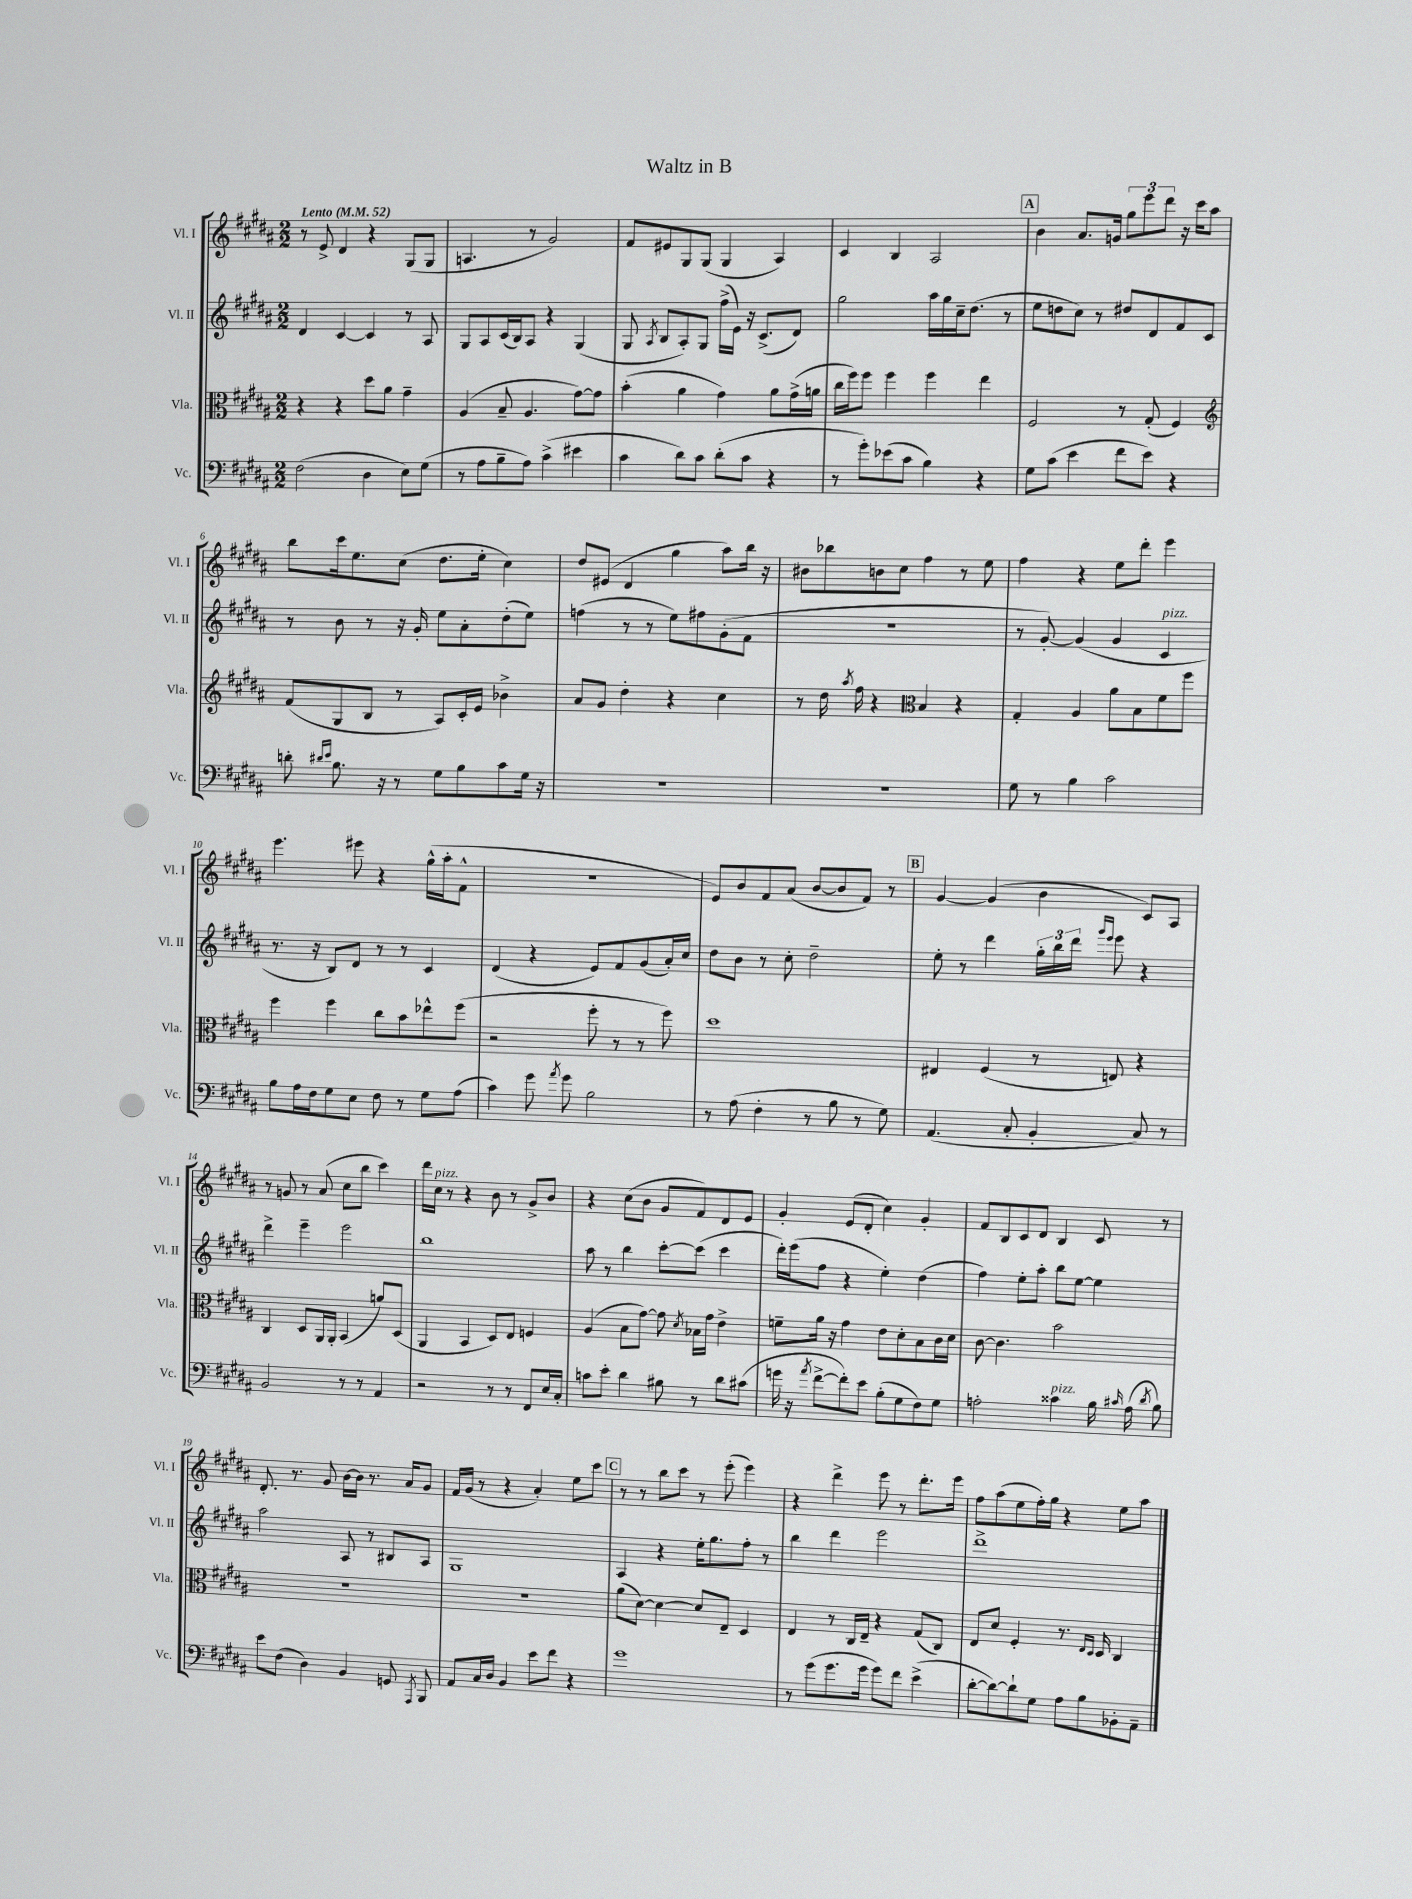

**kern	**kern	**kern	**kern
*part4	*part3	*part2	*part1
*staff4	*staff3	*staff2	*staff1
*I"Vc.	*I"Vla.	*I"Vl. II	*I"Vl. I
*I'Vc.	*I'Vla.	*I'Vl. II	*I'Vl. I
*clefF4	*clefC3	*clefG2	*clefG2
*k[f#c#g#d#a#]	*k[f#c#g#d#a#]	*k[f#c#g#d#a#]	*k[f#c#g#d#a#]
*M2/2	*M2/2	*M2/2	*M2/2
*MM52	*MM52	*MM52	*MM52
=1	=1	=1	=1
!	!	!	!LO:TX:a:B:t=Lento
(2F#\	4r	4d#/	8r
.	.	.	8e^/
.	4r	[4c#/	4d#/
4D#\	8dd#\L	4c#/]	4r
.	8a#\J	.	.
8E\L)	4g#~\	8r	(8G#/L
(8G#\J	.	8A#/	8G#/J
=2	=2	=2	=2
8r	(4A#/	8G#/L	4.An/
8A#\L	.	8A#/	.
8B~\	8B~/	(16c#/L	.
.	.	16B/J)	.
8A#\J)	4.A#/	8A#/J	8r
(4c#^\	.	4r	2g#/)
4e#X\	[8g#\L)	(4G#/	.
.	8g#\J]	.	.
=3	=3	=3	=3
4c#\	(4b'\	8G#/	8f#/L
.	.	8qA#/	.
.	.	8B/L	8e#X/
8d#\L)	4a#\	8A#'/)	8G#/
8c#\J	.	8G#/J	(8G#/J
(8d#'\L	4g#\)	(16ff#^\LL	4G#/
.	.	16e\JJ)	.
8c#\J	.	16r	.
.	.	(8.c#^/L	.
4r	8a#\L	.	4A#/)
.	(16g#^\L	8d#/J)	.
.	16an\JJ	.	.
=4	=4	=4	=4
8r	16cc#\LL	2gg#\	4c#/
.	16ff#\J)	.	.
8g#'\L)	8ff#\J	.	.
(8e-X\	4ff#\	.	4B/
8c#\J	.	.	.
4B\)	4ff#\	16aa#\LL	2A#/
.	.	16gg#\	.
.	.	16cc#~\J	.
.	.	(8.dd#\J	.
4r	4ee\	.	.
.	.	8r	.
!!LO:REH:place=s1:t=A
=5	=5	=5	=5
8G#\L	2F#/	8ee\L	4b\
(8c#\J	.	8ddn\	.
4e\	.	8cc#\J)	8.a#/L
.	.	8r	.
.	.	.	16gn/Jk
8f#\L	8r	8dd#X/L	12gg#\L
.	.	.	12eee\
8e\J)	(8G#'/	8d#/	.
.	.	.	12ddd#\J
4r	4F#/)	8f#/	16r
.	.	.	16ccc#\KL
.	.	8c#/J	8aa#\J
!!LO:LB:g=z
=6	=6	=6	=6
*	*clefG2	*	*
8dn'\	(8f#/L	8r	8bb\L
16qqd#X/LL	.	.	.
16qqe/JJ	.	.	.
8.B\	8G#/	8b\	16ccc#\k
.	.	.	8.ee\
.	8B/J	8r	.
16r	.	.	.
8r	8r	16r	(8cc#\J
.	.	16g#'/	.
8G#\L	8A#/L)	8ee\L	8.dd#\L
8B\	16c#'/L	8a#'\	.
.	16e/JJ	.	16ee'\Jk
8c#\	4b-X^\	(8dd#'\	4cc#\)
16G#\Jk	.	8ee\J)	.
16r	.	.	.
=7	=7	=7	=7
1r	8a#/L	(4ffn\	8dd#/L
.	8g#/J	.	(8e#X/J
.	4dd#'\	8r	4d#/
.	.	8r	.
.	4r	8ee\L)	4gg#\
.	.	8ff#X\	.
.	4cc#\	(8g#'\	8aa#\L)
.	.	8f#\J	16bb\Jk
.	.	.	16r
=8	=8	=8	=8
1r	8r	1r	8b#X\L
.	16dd#\	.	8bb-X\
.	8qaa#/	.	.
.	16ff#\	.	.
.	4r	.	8bn\
.	.	.	8cc#\J
*	*clefC3	*	*
.	4B/	.	4ff#\
.	4r	.	8r
.	.	.	8ee\
=9	=9	=9	=9
8G#\	4G#'/	8r	4ff#\
8r	.	[8g#'/)	.
4B\	4A#/	(4g#/]	4r
2c#\	8a#\L	4g#/	8ee\L
.	8B\	.	8ddd#'\J
!	!	!LO:TX:a:i:t=pizz.	!
.	8f#\	4c#/	4eee\
.	8ff#\J	.	.
!!LO:LB:g=z
=10	=10	=10	=10
8B\L	4ff#\	8.r	4.eee\
16A#\L	.	.	.
16F#\J	.	16r	.
8G#\	4ff#\	8B/L)	.
8E\J	.	8d#/J	8eee#X\
8F#\	8cc#\L	8r	4r
8r	8b\	8r	.
8G#\L	8ee-X^^\	4c#/	(16gg#^^\LL
.	.	.	16aa#'\J
(8A#\J	(8ff#\J	.	8f#^^\J
=11	=11	=11	=11
4c#\)	2r	(4d#/	1r
8g#\	.	4r	.
8qa#/	.	.	.
8g#\	.	.	.
2B\	8ff#'\	8e/L)	.
.	8r	8f#/	.
.	8r	(8g#/	.
.	8ff#\)	16a#'/L)	.
.	.	16cc#/JJ	.
=12	=12	=12	=12
8r	1dd#	8dd#\L	8e/L)
(8A#\	.	8b\J	8b/
4F#'\	.	8r	8f#/
.	.	8cc#'\	(8a#/J
8r	.	2dd#~\	[8b/L
8B\	.	.	8b/]
8r	.	.	8f#/J)
8G#\)	.	.	8r
!!LO:REH:place=s1:t=B
=13	=13	=13	=13
(4.AA#/	4E#X/	8ee'\	[4g#/
.	.	8r	.
.	(4F#/	4ddd#\	(4g#/]
8C#'/	.	.	.
4BB'/	8r	24gg#'\LL	4b\
.	.	24bb\	.
.	.	24ddd#\JJ	.
.	.	16qqggg#/LL	.
.	.	16qqeee/JJ	.
.	8En/)	8eee\	.
8C#/)	4r	4r	8c#/L)
8r	.	.	8A#/J
!!LO:LB:g=z
=14	=14	=14	=14
2BB/	4C#/	4ddd#^\	8r
.	.	.	8gn/
.	8D#/L	4eee~\	8r
.	16AA#/L	.	(8a#/
.	16AA#'/JJ	.	.
8r	(4BB/	2eee\	8cc#\L
8r	.	.	8bb\J
4AA#/	8an/L)	.	4ccc#\)
.	(8D#/J	.	.
=15	=15	=15	=15
2r	4AA#/	1bb	16ddd#\LL
!	!	!	!LO:TX:a:i:t=pizz.
.	.	.	16cc#\JJ
.	.	.	8r
.	4BB/	.	4r
8r	8D#/L)	.	8b\
8r	8E/J	.	8r
8FF#/L	4Fn/	.	8g#^/L
16E/L	.	.	8b/J
16C#'/JJ	.	.	.
=16	=16	=16	=16
8cn\L	(4A#/	8aa#\	4r
8e'\J	.	8r	.
4d#\	8B\L	4bb\	(8cc#\L
.	[8g#\J)	.	8b\J
8B#X\	8g#\]	[8ccc#'\L	8g#/L
.	8qd#/	.	.
8r	16B-X\LL	(8ccc#\J]	8f#/)
.	16g#\JJ	.	.
8d#\L	4e^\	4ccc#\	8d#/
(8c#X\J	.	.	8e/J
=17	=17	=17	=17
16gn\	8fn~\L	16ddd#'\LL)	4g#'/
16r	.	(16eee\J	.
8qa#/	.	.	.
[8f#^\L	16a#\Jk	8ff#\J	.
.	16r	.	.
8f#'\])	4g#\	4r	(8e/L
8e\J	.	.	8d#'/J
(8B'\L	8e\L	4ee'\)	4cc#\)
8G#\	8d#'\	.	.
8F#\)	8B\	(4dd#\	4g#'/
8G#\J	16c#\L	.	.
.	16d#\JJ	.	.
=18	=18	=18	=18
2An'\	[8c#\	4ff#\)	8f#/L
.	4.c#\]	.	8B/
.	.	8ee'\L	8c#/
.	.	8aa#'\J	8d#/J
!LO:TX:a:i:t=pizz.	!	!	!
4c##X\	2b\	8bb\L	4B/
.	.	[8ee\J	.
16B\	.	4ee\]	8c#/
16qqc#X/	.	.	.
(16A\	.	.	.
8qd#/	.	.	.
8B\)	.	.	8r
!!LO:LB:g=z
=19	=19	=19	=19
8e\L	1r	2aa#\	8.d#'/
(8F#\J	.	.	.
.	.	.	8.r
4D#\)	.	.	.
.	.	.	8g#/
4BB/	.	8A#/	[16b\LL
.	.	.	16b\JJ]
.	.	8r	8.r
8GGn/	.	8B#X/L	.
.	.	.	16a#/KL
8qAAA#/	.	.	.
8BBB/	.	8A#/J	8g#/J
=20	=20	=20	=20
8AA#/L	1r	1G#	16f#/LL
.	.	.	(16g#/JJ
16C#/L	.	.	8r
16D#/JJ	.	.	.
4BB/	.	.	4r
8e\L	.	.	4a#'/)
8f#\J	.	.	.
4r	.	.	8ee\L
.	.	.	8ccc#\J
!!LO:REH:place=s1:t=C
=21	=21	=21	=21
1g#	(8a#\L	4A#/	8r
.	[8d#\J)	.	8r
.	4d#\_	4r	8bb\L
.	.	.	8ccc#\J
.	8d#/L]	16ee'\KL	8r
.	.	8.gg#\	.
.	8E~/J	.	(8eee'\
.	4D#/	8ff#'\J	4eee\)
.	.	8r	.
=22	=22	=22	=22
8r	4E/	4bb\	4r
(8g#\L	.	.	.
8.g#\	8r	4ddd#\	4ddd#^\
.	16C#/LL	.	.
16g#\Jk	16E~/JJ	.	.
8g#\L)	4r	2eee\	8eee\
8f#\J	.	.	8r
(4e^\	(8G#/L	.	8.ddd#'\L
.	8C#/J)	.	.
.	.	.	16eee\Jk
=23	=23	=23	=23
[8d#'\L	8E/L	1ddd#^	8ff#\L
8d#\_)	8d#/J	.	(8aa#\
8d#`\]	4F#'/	.	8ee\
8G#\J	.	.	16ff#'\L)
.	.	.	16gg#\JJ
8A#\L	8.r	.	4r
8B\	.	.	.
.	16qqE/LL	.	.
.	16qqD#/JJ	.	.
.	16D#/	.	.
8BB-X'\	4C#/	.	8ee\L
8AA#~\J	.	.	8aa#\J
==	==	==	==
*-	*-	*-	*-
